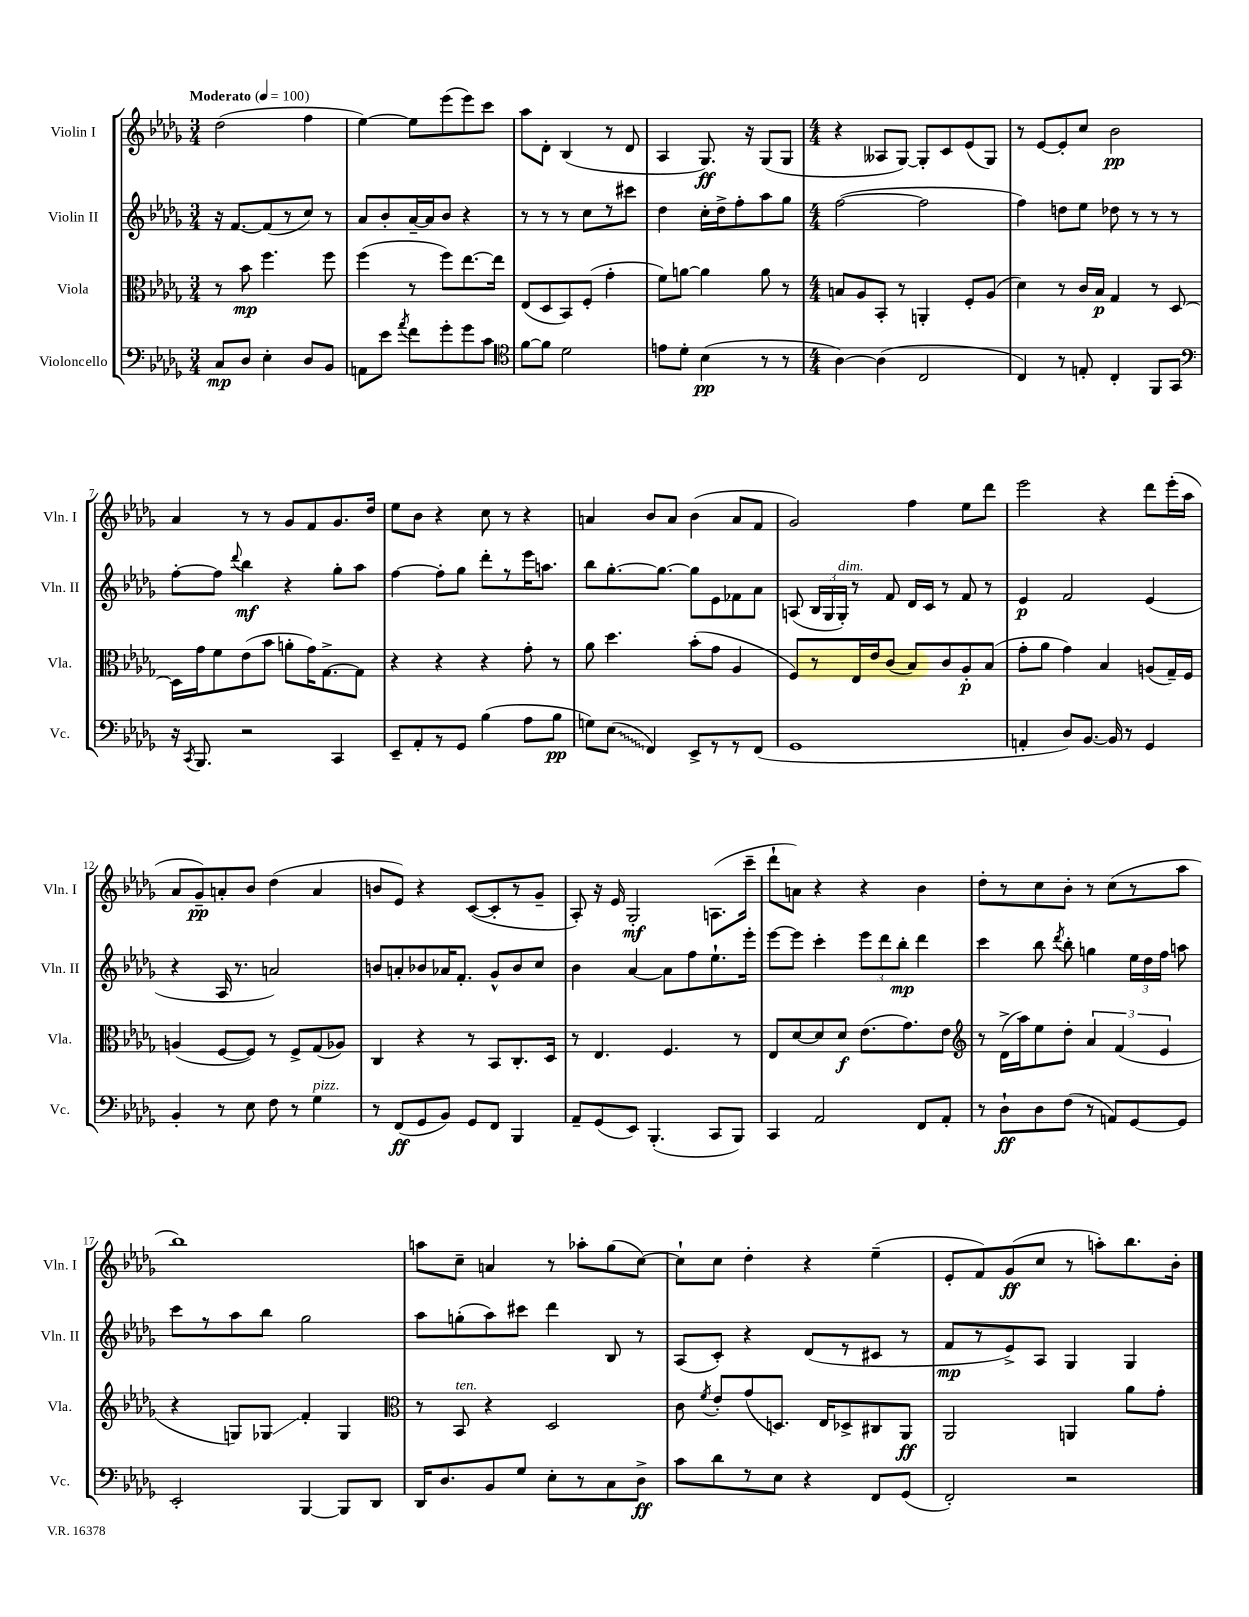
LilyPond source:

<<
\new StaffGroup <<
\new Staff = "s0" \with { instrumentName = "Violin I" shortInstrumentName = "Vln. I" } {
    \clef treble \key des \major \numericTimeSignature \time 3/4 \tempo "Moderato" 4 = 100
    \autoBeamOff des''2( f''4 |
    ees''4~) ees''8[ ees'''8( ees'''8) c'''8] |
    aes''8[ des'8]-. bes4( r8 des'8 |
    aes4 ges8.\ff) r16 ges8[( ges8] |
    \numericTimeSignature \time 4/4 r4 aeses8[ ges8]~) ges8[-. c'8 ees'8( ges8]) |
    r8 ees'8[~ ees'8-. c''8] bes'2\pp |
    aes'4 r8 r8 ges'8[ f'8 ges'8. des''16] |
    ees''8[ bes'8] r4 c''8 r8 r4 |
    a'4 bes'8[ a'8] bes'4( a'8[ f'8] |
    ges'2) f''4 ees''8[ des'''8] |
    ees'''2 r4 des'''8[ ees'''16-.( aes''16] |
    aes'8[ ges'8--\pp) a'8-. bes'8] des''4( a'4 |
    b'8[ ees'8]) r4 c'8[~( c'8-. r8 ges'8]-- |
    aes8-.) r16 ees'16 ges2-.\mf a8.[( c'''16]-- |
    des'''8[-! a'8]) r4 r4 bes'4 |
    des''8[-. r8 c''8 bes'8]-. r8 c''8[( r8 aes''8] |
    bes''1) |
    a''8[ c''8]-- a'4 r8 aes''8[-. ges''8( c''8]~) |
    c''8[-! c''8] des''4-. r4 ees''4--( |
    ees'8[-. f'8) ges'8\ff( c''8] r8 a''8[-.) bes''8. bes'16]-. \bar "|." |
}
\new Staff = "s1" \with { instrumentName = "Violin II" shortInstrumentName = "Vln. II" } {
    \clef treble \key des \major \numericTimeSignature \time 3/4
    \autoBeamOff r16 f'8.[~ f'8( r8 c''8]) r8 |
    aes'8[ bes'8-. aes'16~-- aes'16 bes'8] r4 |
    r8 r8 r8 c''8[ r8 cis'''8] |
    des''4 c''16[-. des''16-> f''8-. aes''8 ges''8] |
    \numericTimeSignature \time 4/4 f''2~( f''2 |
    f''4) d''8[ ees''8] des''8 r8 r8 r8 |
    f''8[~-. f''8] \appoggiatura { des'''8 } bes''4\mf r4 ges''8[-. aes''8] |
    f''4~ f''8[-. ges''8] des'''8[-. r8 ees'''16 a''8.] |
    bes''8[ ges''8.~-. ges''8.]~ ges''8[ ees'8 fes'8 aes'8] |
    a8( \tuplet 3/2 { bes16[ ges16 ges16]-.^\markup { \italic "dim." }) } r8 f'8 des'16[ c'16] r8 f'8 r8 |
    ees'4\p f'2 ees'4( |
    r4 aes16 r8. a'2) |
    b'8[ a'8-. bes'8 aes'16 f'8.]-. ges'8[-^ bes'8 c''8] |
    bes'4 aes'4~ aes'8[ f''8 ees''8.-! ees'''16]-. |
    ees'''8[~ ees'''8] c'''4-. \tuplet 3/2 { ees'''8[ des'''8 bes''8]-.\mp } des'''4 |
    c'''4 bes''8 \acciaccatura { des'''8 } bes''8-. g''4 \tuplet 3/2 { ees''16[ des''16 f''16] } a''8 |
    c'''8[ r8 aes''8 bes''8] ges''2 |
    aes''8[ g''8-.( aes''8) cis'''8] des'''4 bes8 r8 |
    aes8[( c'8]-.) r4 des'8[( r8 cis'8] r8 |
    f'8[\mp r8 ees'8->) aes8] ges4 ges4 \bar "|." |
}
\new Staff = "s2" \with { instrumentName = "Viola" shortInstrumentName = "Vla." } {
    \clef alto \key des \major \numericTimeSignature \time 3/4
    \autoBeamOff r8 bes'8\mp f''4. f''8 |
    f''4( r8 f''8[) ees''8.~ ees''16] |
    ees8[( des8 bes,8) f8]-.( ges'4-. |
    f'8[) a'8]~ a'4 a'8 r8 |
    \numericTimeSignature \time 4/4 b8[ aes8 bes,8]-. r8 a,4-. f8[-. aes8]( |
    des'4) r8 c'16[ bes16]\p ges4 r8 des8~ |
    des16[ ges'16 f'8 ees'8( bes'8] a'8[-. ges'16) ges8.~-> ges8] |
    r4 r4 r4 ges'8-. r8 |
    aes'8 des''4. bes'8[-.( ges'8] aes4 |
    f8[) r8 ees16 ees'16 c'8]( bes8[) c'8 aes8-.\p bes8]( |
    ges'8[-. aes'8] ges'4) bes4 a8[( ges16--) f16] |
    a4( f8[~ f8]) r8 f8[-> ges8( aes8]) |
    c4 r4 r8 bes,8[ c8.-. des16] |
    r8 ees4. f4. r8 |
    ees8[ des'8~ des'8 des'8]\f ees'8.[( ges'8.) ees'8] |
    \clef treble r8 des'16[->( aes''16) ees''8 des''8]-. \tuplet 3/2 { aes'4 f'4( ees'4 } |
    r4 g8[) ges8]\glissando f'4-. ges4 |
    \clef alto r8 bes,8^\markup { \italic "ten." } r4 des2 |
    c'8 \acciaccatura { f'8 } ees'8[-. ges'8( d8.]) ees16[ des8-> cis8 aes,8]\ff |
    aes,2 a,4 aes'8[ ges'8]-. \bar "|." |
}
\new Staff = "s3" \with { instrumentName = "Violoncello" shortInstrumentName = "Vc." } {
    \clef bass \key des \major \numericTimeSignature \time 3/4
    \autoBeamOff c8[\mp des8] ees4-. des8[ bes,8] |
    a,8[ ees'8] \acciaccatura { aes'8 } f'8[ ges'8-. ges'8 c'8] |
    \clef tenor f'8[~ f'8] des'2 |
    e'8[ des'8]-. bes4\pp( r8 r8 |
    \numericTimeSignature \time 4/4 aes4~) aes4( c2 |
    c4) r8 e8-. c4-. f,8[ ges,8] |
    \clef bass r16 \acciaccatura { c,8 } bes,,8. r2 c,4 |
    ees,8[-- aes,8-. r8 ges,8] bes4( aes8[ bes8]\pp |
    g8[) \once \override Glissando.style = #'zigzag ees8]\glissando( f,4) ees,8[-> r8 r8 f,8]( |
    ges,1 |
    a,4-. des8[) bes,8.]~ bes,16 r8 ges,4 |
    bes,4-. r8 ees8 f8 r8 ges4^\markup { \italic "pizz." } |
    r8 f,8[\ff( ges,8 bes,8]) ges,8[ f,8] bes,,4 |
    aes,8[-- ges,8( ees,8]) bes,,4.-.( c,8[ bes,,8]) |
    c,4 aes,2 f,8[ aes,8]-. |
    r8 des8[-!\ff des8 f8]( r8 a,8[) ges,8~ ges,8] |
    ees,2-. bes,,4~ bes,,8[ des,8] |
    des,16[ des8. bes,8 ges8] ees8[-. r8 c8 des8]->\ff |
    c'8[ des'8 r8 ees8] r4 f,8[ ges,8]( |
    f,2-.) r2 \bar "|." |
}
>>
>>
